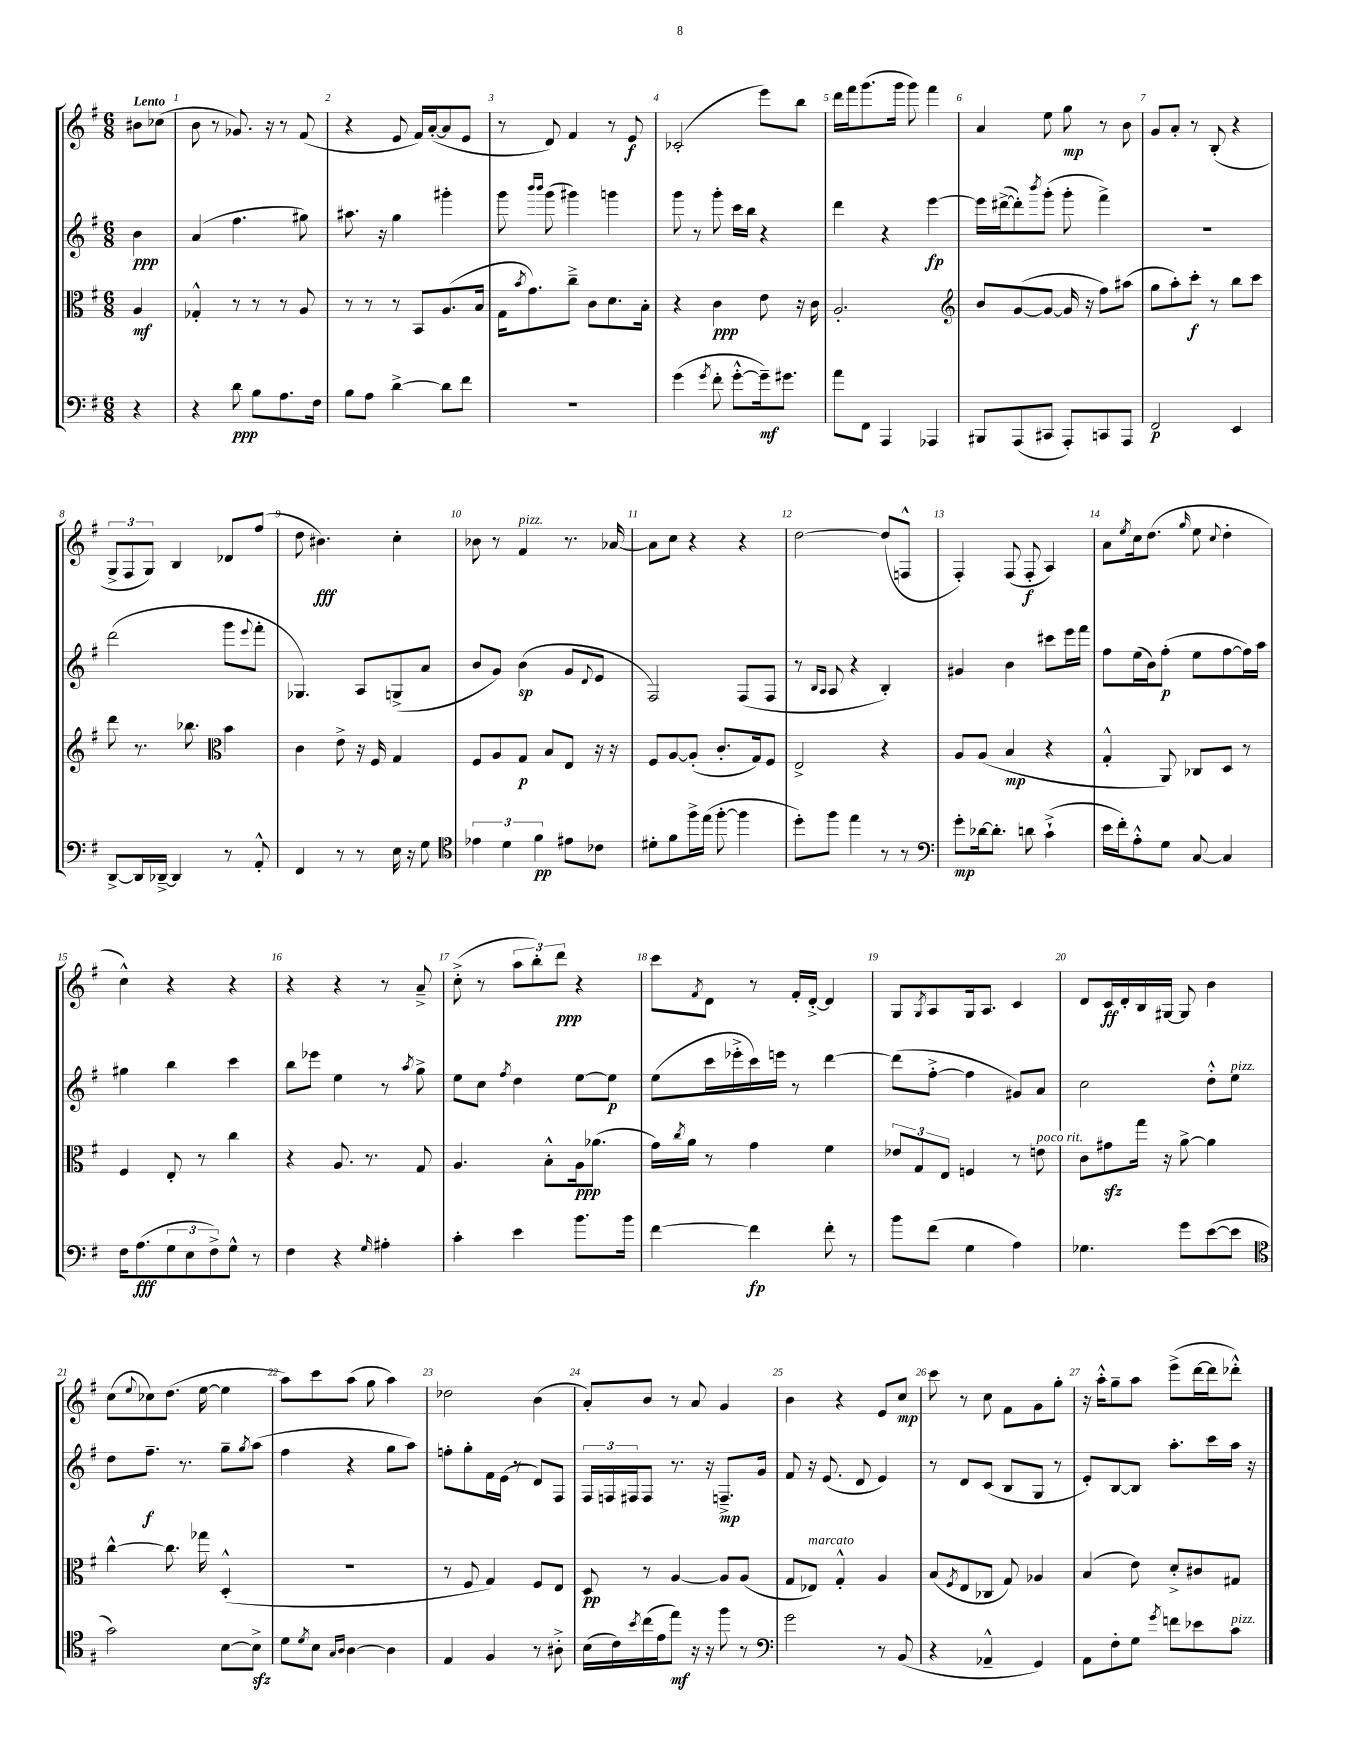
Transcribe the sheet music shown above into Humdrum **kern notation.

**kern	**dynam	**kern	**dynam	**kern	**dynam	**kern	**dynam
*part4	*part4	*part3	*part3	*part2	*part2	*part1	*part1
*staff4	*staff4	*staff3	*staff3	*staff2	*staff2	*staff1	*staff1
*clefF4	*	*clefC3	*	*clefG2	*	*clefG2	*
*k[f#]	*	*k[f#]	*	*k[f#]	*	*k[f#]	*
*M6/8	*	*M6/8	*	*M6/8	*	*M6/8	*
=	=	=	=	=	=	=	=
!	!	!	!	!	!	!LO:TX:a:B:t=Lento	!
4r	.	4A/	mf	4b\	ppp	8b#X\L	.
.	.	.	.	.	.	(8cc-X\J	.
=1	=1	=1	=1	=1	=1	=1	=1
4r	.	4G-X'^^/	.	(4a/	.	8b\	.
.	.	.	.	.	.	8r	.
8d\	ppp	8r	.	4.ff#\	.	8.g-X/)	.
8B\L	.	8r	.	.	.	.	.
.	.	.	.	.	.	16r	.
8.A\	.	8r	.	.	.	8r	.
.	.	8A/	.	8gg#X\)	.	(8f#/	.
16F#\Jk	.	.	.	.	.	.	.
=2	=2	=2	=2	=2	=2	=2	=2
8B\L	.	8r	.	8.aa#X\	.	4r	.
8A\J	.	8r	.	.	.	.	.
.	.	.	.	16r	.	.	.
[4d^\	.	8r	.	4gg\	.	8e/	.
.	.	8BB/L	.	.	.	16f#/LL)	.
.	.	.	.	.	.	([16a'/J	.
8d\L]	.	(8.A/	.	4ggg#X'\	.	8a/]	.
8f#\J	.	.	.	.	.	8e/J	.
.	.	16B/Jk	.	.	.	.	.
=3	=3	=3	=3	=3	=3	=3	=3
2.r	.	16G\KL	.	8ggg\	.	8r	.
.	.	8qb/	.	.	.	.	.
.	.	8.g\)	.	.	.	.	.
.	.	.	.	16qqbbb/LL	.	.	.
.	.	.	.	16qqbbb/JJ	.	.	.
.	.	.	.	(8ggg\	.	8d/)	.
.	.	8cc~^\J	.	4ggg#X\)	.	4f#/	.
.	.	8c\L	.	.	.	.	.
.	.	8.d\	.	4gggn\	.	8r	.
.	.	.	.	.	.	8e/	f
.	.	16B'\Jk	.	.	.	.	.
=4	=4	=4	=4	=4	=4	=4	=4
(4g\	.	4r	.	8ggg\	.	(2c-X'/	.
.	.	.	.	8r	.	.	.
8qg/	.	.	.	.	.	.	.
8f#'\	.	4c\	ppp	8ggg'\	.	.	.
[8g'^^\L	.	.	.	16ccc\LL	.	.	.
.	.	.	.	16bb\JJ	.	.	.
16g~\k])	mf	8e\	.	4r	.	8eee\L)	.
8.g#X\J	.	.	.	.	.	.	.
.	.	16r	.	.	.	8bb\J	.
.	.	16c\	.	.	.	.	.
=5	=5	=5	=5	=5	=5	=5	=5
8a\L	.	2.A'/	.	4ddd\	.	16ddd\LL	.
.	.	.	.	.	.	16fff#\J	.
8FF#\J	.	.	.	.	.	(8.ggg\	.
4AAA/	.	.	.	4r	.	.	.
.	.	.	.	.	.	16ggg\Jk	.
.	.	.	.	.	.	8ggg\)	.
4AAA-X/	.	.	.	[4eee\	fp	4fff#\	.
=6	=6	=6	=6	=6	=6	=6	=6
*	*	*clefG2	*	*	*	*	*
8BBB#X/L	.	8b/L	.	16eee\LL]	.	4a/	.
.	.	.	.	([16ddd#X^\J	.	.	.
(8AAA/	.	([8g/	.	8ddd#'\])	.	.	.
.	.	.	.	8qbbb/	.	.	.
8CC#X/J	.	8g/J_	.	(8ggg'\J	.	8ee\	.
8AAA'/L)	.	16g/]	.	8ggg'\	.	8gg\	mp
.	.	16r	.	.	.	.	.
8CCn/	.	8ff#\L)	.	4fff#^\)	.	8r	.
8AAA/J	.	(8aa#X\J	.	.	.	8b\	.
=7	=7	=7	=7	=7	=7	=7	=7
2FF#/	p	8gg\L	.	2.r	.	8g/L	.
.	.	8aa'\)	.	.	.	8a'/J	.
.	.	8ccc'\J	f	.	.	8r	.
.	.	8r	.	.	.	(8B'/	.
4EE/	.	8bb\L	.	.	.	4r	.
.	.	8ccc\J	.	.	.	.	.
!!LO:LB:g=z
=8	=8	=8	=8	=8	=8	=8	=8
[8DD^/L	.	8ddd\	.	(2ddd\	.	12G^/L	.
.	.	.	.	.	.	12F#/	.
16DD/L]	.	8.r	.	.	.	.	.
.	.	.	.	.	.	12G/J)	.
[16DD-X~^/JJ	.	.	.	.	.	.	.
4DD-/]	.	.	.	.	.	4B/	.
.	.	8.bb-X\	.	.	.	.	.
*	*	*clefC3	*	*	*	*	*
8r	.	4b\	.	8ggg\L	.	8d-X/L	.
.	.	.	.	8qqeee/	.	.	.
8AA'^^/	.	.	.	8fff#'\J	.	(8ff#/J	.
=9	=9	=9	=9	=9	=9	=9	=9
4FF#/	.	4c\	.	4.G-X/)	.	8dd\	.
.	.	.	.	.	.	4.b#X\)	fff
8r	.	8e^\	.	.	.	.	.
8r	.	16r	.	8A/L	.	.	.
.	.	16F#/	.	.	.	.	.
16E\	.	4G/	.	(8Gn^/	.	4cc'\	.
16r	.	.	.	.	.	.	.
8G\	.	.	.	8a/J	.	.	.
=10	=10	=10	=10	=10	=10	=10	=10
*clefC4	*	*	*	*	*	*	*
6e-X\	.	8F#/L	.	8b/L	.	8b-X\	.
.	.	8A/	.	8g/J)	.	8r	.
6d\	.	.	.	.	.	.	.
!	!	!	!	!	!	!LO:TX:a:i:t=pizz.	!
.	.	8G/J	p	(4b\	sp	4f#/	.
6f#\	pp	.	.	.	.	.	.
.	.	8B/L	.	.	.	.	.
8e#X\L	.	8E/J	.	8g/L	.	8.r	.
.	.	.	.	8qqd/	.	.	.
8c-X\J	.	16r	.	8e/J	.	.	.
.	.	16r	.	.	.	[16a-X/	.
=11	=11	=11	=11	=11	=11	=11	=11
8d#X'\L	.	8F#/L	.	2F#/)	.	8a-\L]	.
8f#\	.	[8A/	.	.	.	8cc\J	.
16ff#^\L	.	(8A'/J]	.	.	.	4r	.
(16ee\JJ	.	.	.	.	.	.	.
[8ff#'\	.	8.c'/L	.	.	.	.	.
4ff#\]	.	.	.	(8F#/L	.	4r	.
.	.	16G/k)	.	.	.	.	.
.	.	8F#/J	.	8F#/J	.	.	.
=12	=12	=12	=12	=12	=12	=12	=12
8dd'\L)	.	2E^/	.	8r	.	[2dd\	.
.	.	.	.	16qqB/LL	.	.	.
.	.	.	.	16qqA/JJ	.	.	.
8ff#\J	.	.	.	8A/	.	.	.
4ee\	.	.	.	4r	.	.	.
8r	.	4r	.	4B'/)	.	(8dd/L]	.
8r	.	.	.	.	.	8Fn^^/J	.
=13	=13	=13	=13	=13	=13	=13	=13
*clefF4	*	*	*	*	*	*	*
8g'\L	mp	8A/L	.	4g#X/	.	4F#'/)	.
[16d-X\k	.	(8A/J	.	.	.	.	.
8.d-'\J]	.	.	.	.	.	.	.
.	.	4B/	mp	4b\	.	(8F#/	.
8dn\	.	.	.	.	.	8F#'/	f
(4c`^\	.	4r	.	8ccc#X\L	.	4A/)	.
.	.	.	.	16eee\L	.	.	.
.	.	.	.	16fff#\JJ	.	.	.
=14	=14	=14	=14	=14	=14	=14	=14
16e\LL	.	4G'^^/	.	8ff#\L	.	8a\L	.
16f#'\J)	.	.	.	.	.	.	.
.	.	.	.	.	.	8qee/	.
8A'^^\	.	.	.	(16ee\L	.	16cc\k	.
.	.	.	.	16b\J)	.	(8.dd\J	.
8G\J	.	8AA/)	.	(8ff#'\J	p	.	.
.	.	.	.	.	.	16qqgg/	.
[8C/	.	8C-X/L	.	8ee\L	.	8ee\	.
.	.	.	.	.	.	8qqcc/	.
4C/]	.	8D/J	.	[8ff#\	.	4dd'\	.
.	.	8r	.	16ff#\L])	.	.	.
.	.	.	.	16aa\JJ	.	.	.
!!LO:LB:g=z
=15	=15	=15	=15	=15	=15	=15	=15
16F#\KL	.	4F#/	.	4gg#X\	.	4cc^^\)	.
(8.A\	fff	.	.	.	.	.	.
12G\	.	8E'/	.	4bb\	.	4r	.
12E\	.	.	.	.	.	.	.
.	.	8r	.	.	.	.	.
12F#^\)	.	.	.	.	.	.	.
8G^^\J	.	4cc\	.	4ccc\	.	4r	.
8r	.	.	.	.	.	.	.
=16	=16	=16	=16	=16	=16	=16	=16
4F#\	.	4r	.	8bb\L	.	4r	.
.	.	.	.	8eee-X\J	.	.	.
4r	.	8.A/	.	4ee\	.	4r	.
.	.	8.r	.	.	.	.	.
16qqG/	.	.	.	.	.	.	.
4A#X'\	.	.	.	8r	.	8r	.
.	.	.	.	8qaa/	.	.	.
.	.	8G/	.	8gg^\	.	8a~^/	.
=17	=17	=17	=17	=17	=17	=17	=17
4c'\	.	4.A/	.	8ee\L	.	(8cc'^\	.
.	.	.	.	8cc\J	.	8r	.
.	.	.	.	8qff#/	.	.	.
4e\	.	.	.	4dd\	.	12aa\L	.
.	.	.	.	.	.	12bb'\)	.
.	.	8B'^^\L	.	.	.	.	.
.	.	.	.	.	.	12ddd\J	ppp
8.b\L	.	16A\k	ppp	[8ee\L	.	4r	.
.	.	(8.a-X\J	.	.	.	.	.
.	.	.	.	8ee\J]	p	.	.
16b\Jk	.	.	.	.	.	.	.
=18	=18	=18	=18	=18	=18	=18	=18
[4f#\	.	16g\LL)	.	(8ee\L	.	8ccc\L	.
.	.	8qcc/	.	.	.	.	.
.	.	16a\JJ	.	.	.	.	.
.	.	.	.	.	.	8qf#/	.
.	.	8r	.	16ccc\L	.	8d\J	.
.	.	.	.	16eee-X'^\	.	.	.
4f#\]	fp	4g\	.	16ccc\)	.	8r	.
.	.	.	.	16eeen\JJ	.	.	.
.	.	.	.	8r	.	16f#'/LL	.
.	.	.	.	.	.	[16d'^/JJ	.
8f#'\	.	4f#\	.	[4ddd\	.	4d/]	.
8r	.	.	.	.	.	.	.
=19	=19	=19	=19	=19	=19	=19	=19
8b\L	.	12e-X/L	.	(8ddd\L]	.	8G/L	.
.	.	12G/	.	.	.	.	.
.	.	.	.	.	.	8qG/	.
(8f#\J	.	.	.	[8ff#'^\J	.	8A/	.
.	.	12E/J	.	.	.	.	.
4G\	.	4Fn/	.	4ff#\]	.	16G/k	.
.	.	.	.	.	.	8.A/J	.
4A\)	.	8r	.	8g#X/L)	.	4c/	.
!	!	!LO:TX:a:i:t=poco rit.	!	!	!	!	!
.	.	8en\	.	8a/J	.	.	.
=20	=20	=20	=20	=20	=20	=20	=20
4.G-X\	.	8c\L	.	2cc\	.	8d/L	.
.	.	8g#Xzz\	.	.	.	16c/L	ff
.	.	.	.	.	.	16d'/	.
.	.	16gg\Jk	.	.	.	16B/	.
.	.	16r	.	.	.	[16G#X/JJ	.
8g\L	.	[8a^\	.	.	.	8G#/]	.
([8e\	.	4a\]	.	8dd'^^\L	.	4b\	.
!	!	!	!	!LO:TX:a:i:t=pizz.	!	!	!
8e\J]	.	.	.	8ee\J	.	.	.
!!LO:LB:g=z
=21	=21	=21	=21	=21	=21	=21	=21
*clefC4	*	*	*	*	*	*	*
2g\)	.	[4cc^^\	.	8dd\L	.	(8cc\L	.
.	.	.	.	.	.	8qqee/	.
.	.	.	.	8.ff#~\J	f	8cc-X\)	.
.	.	8.cc\]	.	.	.	(8.dd\J	.
.	.	.	.	8.r	.	.	.
.	.	16gg-X\	.	.	.	[16ee\	.
[8B\L	.	(4D'^^/	.	8gg~\L	.	4ee\]	.
.	.	.	.	8qgg/	.	.	.
8Bzz^\J]	.	.	.	(8aa\J	.	.	.
=22	=22	=22	=22	=22	=22	=22	=22
8d\L	.	2.r	.	4ff#\	.	8aa\L)	.
8qd/	.	.	.	.	.	.	.
8B\J	.	.	.	.	.	8ccc\	.
16qqG/LL	.	.	.	.	.	.	.
16qqA/JJ	.	.	.	.	.	.	.
[4A\	.	.	.	4r	.	(8aa\J	.
.	.	.	.	.	.	8gg\	.
4A\]	.	.	.	8gg\L	.	4aa\)	.
.	.	.	.	8aa\J)	.	.	.
=23	=23	=23	=23	=23	=23	=23	=23
4E/	.	8r	.	8ffn'\L	.	2dd-X\	.
.	.	8F#/	.	8gg'\	.	.	.
4F#/	.	4G/)	.	16f#\L	.	.	.
.	.	.	.	(16e\JJ	.	.	.
.	.	.	.	8r	.	.	.
8r	.	8F#/L	.	8d/L)	.	(4b\	.
8A#X'^\	.	8E/J	.	8F#/J	.	.	.
=24	=24	=24	=24	=24	=24	=24	=24
(16B\LL	.	8D/	pp	24F#/LL	.	8a'/L)	.
.	.	.	.	24Fn/	.	.	.
16c\)	.	.	.	.	.	.	.
.	.	.	.	24F#X/J	.	.	.
8qb/	.	.	.	.	.	.	.
(16cc\	.	8r	.	8F#/J	.	8b/J	.
16e\J	.	.	.	.	.	.	.
8ee\J)	mf	[4A/	.	8.r	.	8r	.
16r	.	.	.	.	.	8a/	.
16r	.	.	.	16r	.	.	.
8ff#\	.	8A/L]	.	8.Fn~^/L	mp	4g/	.
8r	.	(8A/J	.	.	.	.	.
.	.	.	.	16g/Jk	.	.	.
=25	=25	=25	=25	=25	=25	=25	=25
*clefF4	*	*	*	*	*	*	*
2g\	.	8G/L	.	8f#/	.	4b\	.
!	!	!LO:TX:a:i:t=marcato	!	!	!	!	!
.	.	8E-X/J)	.	16r	.	.	.
.	.	.	.	(8.e/	.	.	.
.	.	4G'^^/	.	.	.	4r	.
.	.	.	.	8d/	.	.	.
8r	.	4A/	.	4e/)	.	8e/L	.
(8BB/	.	.	.	.	.	8cc/J	mp
=26	=26	=26	=26	=26	=26	=26	=26
4r	.	(8B/L	.	8r	.	8ccc\	.
.	.	8qF#/	.	.	.	.	.
.	.	8E/	.	8d/L	.	8r	.
4AA-X~^^/	.	8C-X/J	.	(8c/J	.	8cc\	.
.	.	8G/)	.	8B/L	.	8f#\L	.
4GG/)	.	4A-X/	.	8G/J	.	8g\	.
.	.	.	.	8r	.	8gg'\J	.
=27	=27	=27	=27	=27	=27	=27	=27
8AA\L	.	(4B/	.	8e'/L)	.	16r	.
.	.	.	.	.	.	16aa'^^\KL	.
8F#'\	.	.	.	[8B/	.	8gg~\	.
8G\J	.	8e\)	.	8B/J]	.	8aa\J	.
8qg/	.	.	.	.	.	.	.
8fn\L	.	8d'^/L	.	8.aa'\L	.	(8eee^\L	.
8e-X\	.	8c#X/	.	.	.	[16ddd\L	.
.	.	.	.	16ccc\L	.	16ddd\J]	.
!LO:TX:a:i:t=pizz.	!	!	!	!	!	!	!
8c\J	.	8G#X/J	.	16aa\JJ	.	8ddd-X'^^\J)	.
.	.	.	.	16r	.	.	.
==	==	==	==	==	==	==	==
*-	*-	*-	*-	*-	*-	*-	*-
